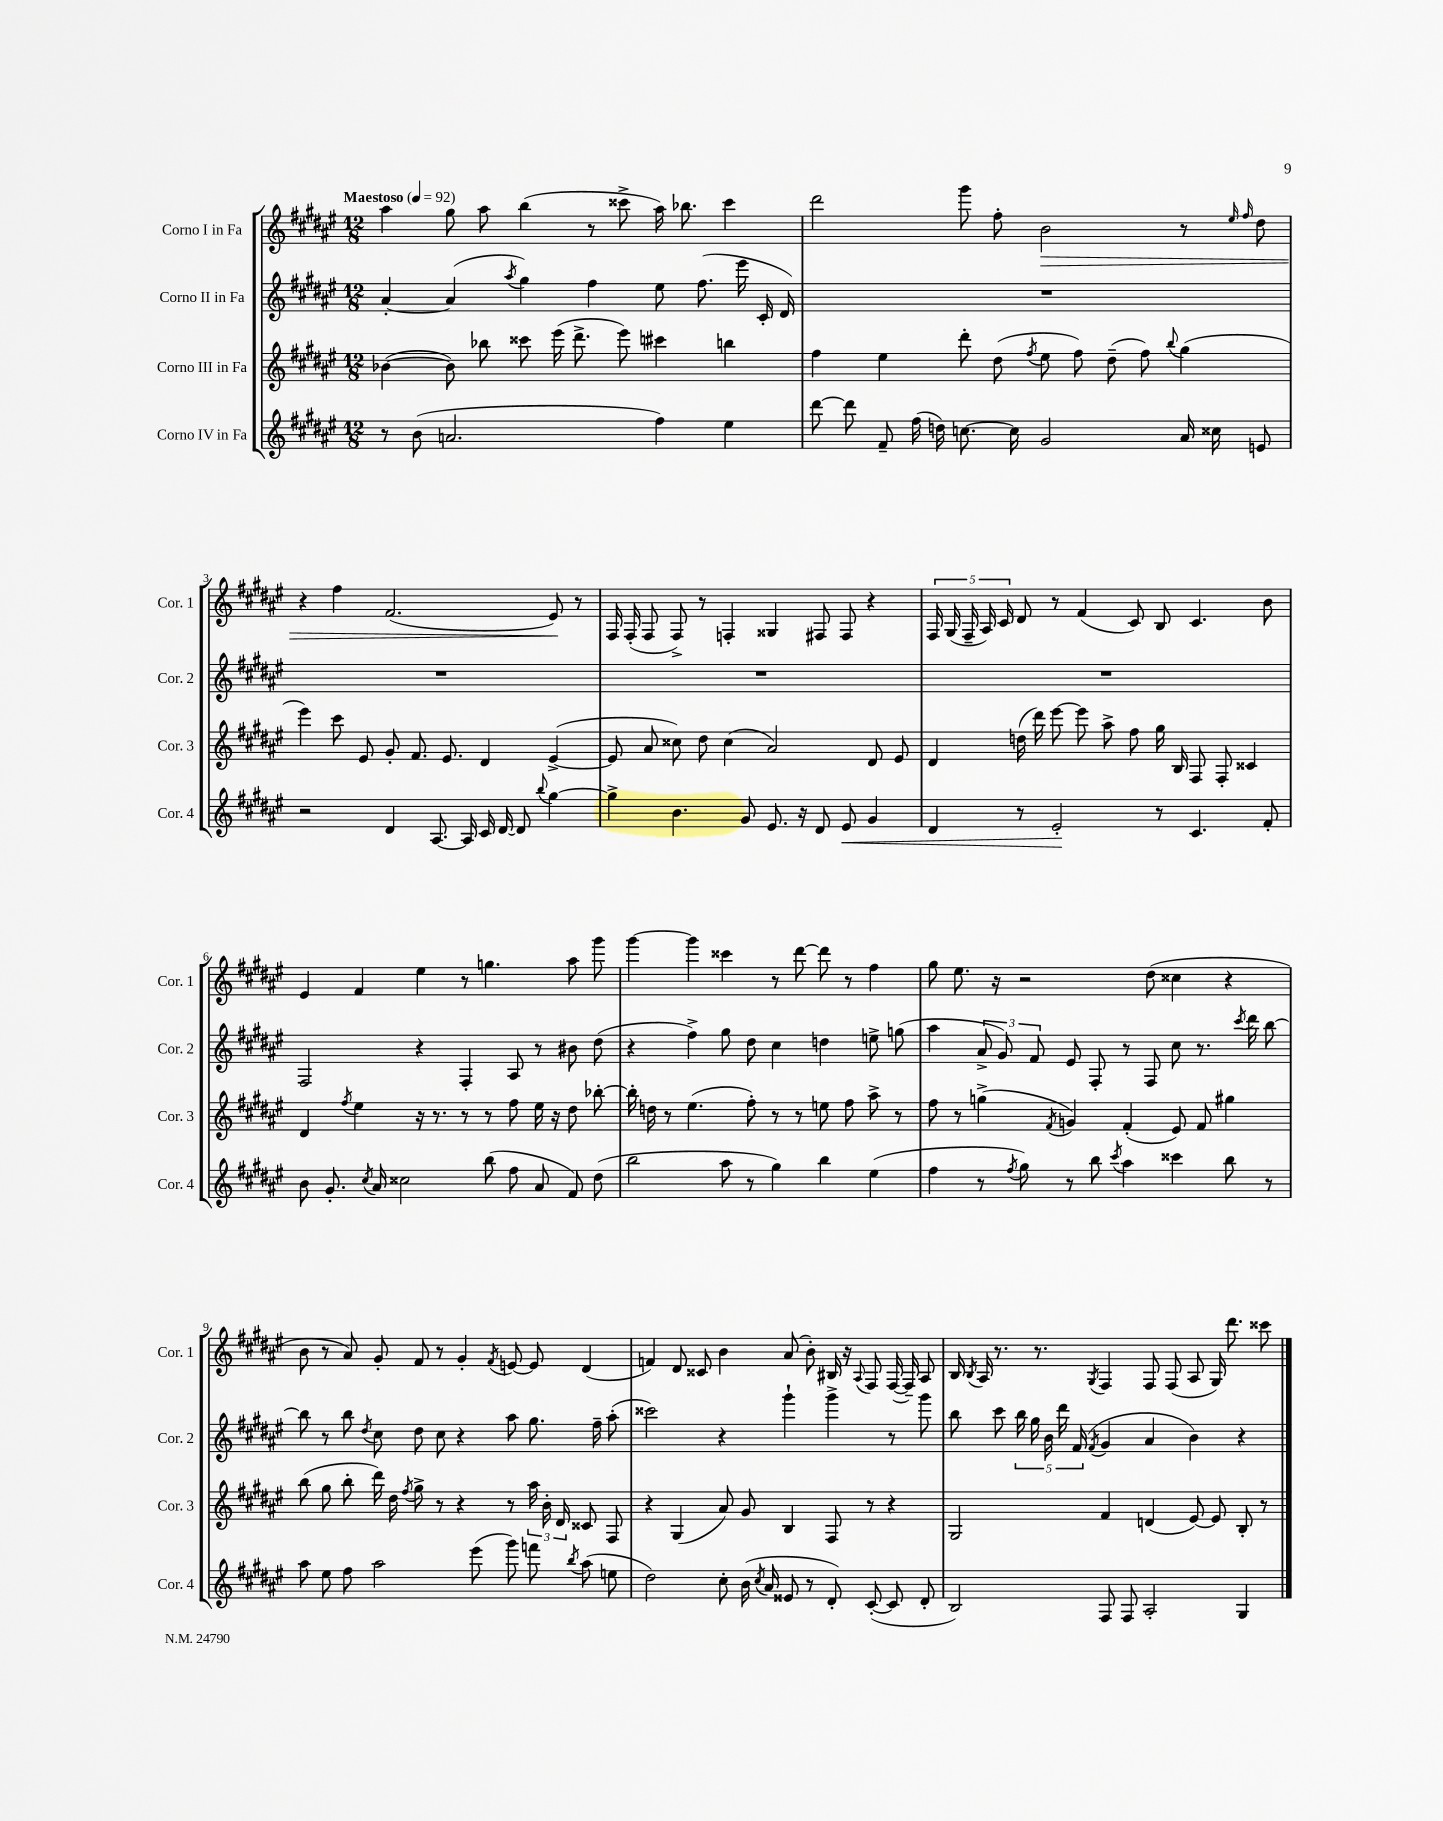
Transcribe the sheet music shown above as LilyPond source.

<<
\new StaffGroup <<
\new Staff = "s0" \with { instrumentName = "Corno I in Fa" shortInstrumentName = "Cor. 1" } {
    \clef treble \key fis \major \numericTimeSignature \time 12/8 \tempo "Maestoso" 4 = 92
    \autoBeamOff ais''4 gis''8 ais''8 b''4( r8 cisis'''8-> ais''16) bes''8. cisis'''4 |
    dis'''2 gis'''8 fis''8-. b'2\> r8 \grace { eis''16 fis''16 } dis''8 |
    r4 fis''4 fis'2.( eis'8\!) r8 |
    fis16 fis16-.( fis8 fis8->) r8 f4-. gisis4 fis8 fis8 r4 |
    \tuplet 5/4 { fis16 gis16( fis16-- ais16) cis'16 } dis'8 r8 fis'4( cis'8) b8 cis'4. b'8 |
    eis'4 fis'4 eis''4 r8 g''4. ais''8 gis'''8 |
    gis'''4~ gis'''4 cisis'''4 r8 dis'''8~ dis'''8 r8 fis''4 |
    gis''8 eis''8. r16 r2 dis''8( cisis''4 r4 |
    b'8 r8 ais'8) gis'8-. fis'8 r8 gis'4-. \acciaccatura { fis'8 } e'8~ e'8 dis'4( |
    f'4) dis'8 cisis'8 b'4 ais'8( b'8-.) bis16 r16 \appoggiatura { ais8 } fis8 fis16~( fis16--) ais8 |
    b16 \acciaccatura { b8 } ais16 r8. r8. \acciaccatura { gis8 } fis4 fis8 fis8( ais8 gis16) dis'''8. cisis'''8 \bar "|." |
}
\new Staff = "s1" \with { instrumentName = "Corno II in Fa" shortInstrumentName = "Cor. 2" } {
    \clef treble \key fis \major \numericTimeSignature \time 12/8
    \autoBeamOff ais'4~-. ais'4( \acciaccatura { ais''8 } gis''4) fis''4 eis''8 fis''8.( eis'''16 cis'16-. dis'16) |
    R1. |
    R1. |
    R1. |
    R1. |
    fis2 r4 fis4-. ais8 r8 bis'8 dis''8( |
    r4 fis''4->) gis''8 dis''8 cis''4 d''4 e''8-> g''8( |
    ais''4 \tuplet 3/2 { ais'8-> gis'8) fis'8 } eis'8 fis8-. r8 fis8 cis''8 r8. \acciaccatura { cis'''8 } dis'''16 b''8~ |
    b''8 r8 b''8 \acciaccatura { dis''8 } cis''8 dis''8 cis''8 r4 ais''8 gis''8. fis''16-- ais''8-.( |
    cisis'''2) r4 gis'''4-! gis'''4-> r8 gis'''8 |
    b''8 cis'''8 \tuplet 5/4 { b''16 gis''16 b'16 dis'''16 fis'16( } \acciaccatura { fis'8 } gis'4 ais'4 b'4) r4 \bar "|." |
}
\new Staff = "s2" \with { instrumentName = "Corno III in Fa" shortInstrumentName = "Cor. 3" } {
    \clef treble \key fis \major \numericTimeSignature \time 12/8
    \autoBeamOff bes'4~( bes'8) bes''8 cisis'''8 eis'''16( dis'''8.-> eis'''8) cis'''4 b''4 |
    fis''4 eis''4 dis'''8-. dis''8( \acciaccatura { fis''8 } eis''8 fis''8) dis''8--( fis''8) \appoggiatura { b''8 } gis''4( |
    eis'''4) cis'''8 eis'8 gis'8-. fis'8. eis'8. dis'4 eis'4~->( |
    eis'8 ais'8 cisis''8) dis''8 cisis''4( ais'2) dis'8 eis'8 |
    dis'4 d''16( dis'''16) eis'''8~ eis'''8 ais''8-> fis''8 gis''16 b16 fis8 fis8-. cisis'4 |
    dis'4 \acciaccatura { fis''8 } eis''4 r16 r8. r8 r8 fis''8 eis''16 r16 dis''8 bes''8~-. |
    bes''16-. d''16 r8 eis''4.( fis''8-.) r8 r8 e''8 fis''8 ais''8-> r8 |
    fis''8 r8 g''4->( \acciaccatura { fis'8 } g'4) fis'4-.( eis'8) fis'8 gis''4 |
    b''8( gis''8 b''8-. dis'''16) dis''16 \acciaccatura { fis''8 } gis''8-> r8 r4 r8 \tuplet 3/2 { ais''16 b'16-. dis'16 } cisis'8 fis8 |
    r4 gis4( ais'8) gis'8 b4 fis8 r8 r4 |
    gis2 fis'4 d'4( eis'8~) eis'8 b8-. r8 \bar "|." |
}
\new Staff = "s3" \with { instrumentName = "Corno IV in Fa" shortInstrumentName = "Cor. 4" } {
    \clef treble \key fis \major \numericTimeSignature \time 12/8
    \autoBeamOff r8 b'8( a'2. fis''4) eis''4 |
    dis'''8~ dis'''8 fis'8-- fis''16( d''16) c''8.~ c''16 gis'2 ais'16 cisis''16 e'8 |
    r2 dis'4 ais8.~ ais16 cis'16 dis'16~ dis'8 \appoggiatura { b''8 } gis''4~ |
    gis''4-> b'4. gis'8 eis'8. r16 dis'8 eis'8\< gis'4 |
    dis'4 r8 eis'2-.\! r8 cis'4. fis'8-. |
    b'8 gis'8.-. \acciaccatura { cis''8 } ais'16 cisis''2 b''8( fis''8 ais'8 fis'8) dis''8( |
    b''2 ais''8 r8 gis''4) b''4 eis''4( |
    fis''4 r8 \acciaccatura { fis''8 } gis''8) r8 b''8 \acciaccatura { cis'''8 } ais''4 cisis'''4 b''8 r8 |
    ais''8 eis''8 fis''8 ais''2 eis'''8( gis'''8) f'''8 \acciaccatura { b''8 } ais''8( e''8 |
    dis''2) cis''8-. b'16( \acciaccatura { cis''8 } ais'16 eisis'8 r8 dis'8-.) cis'8~-.( cis'8 dis'8-. |
    b2) fis8 fis8 ais2-. gis4 \bar "|." |
}
>>
>>
